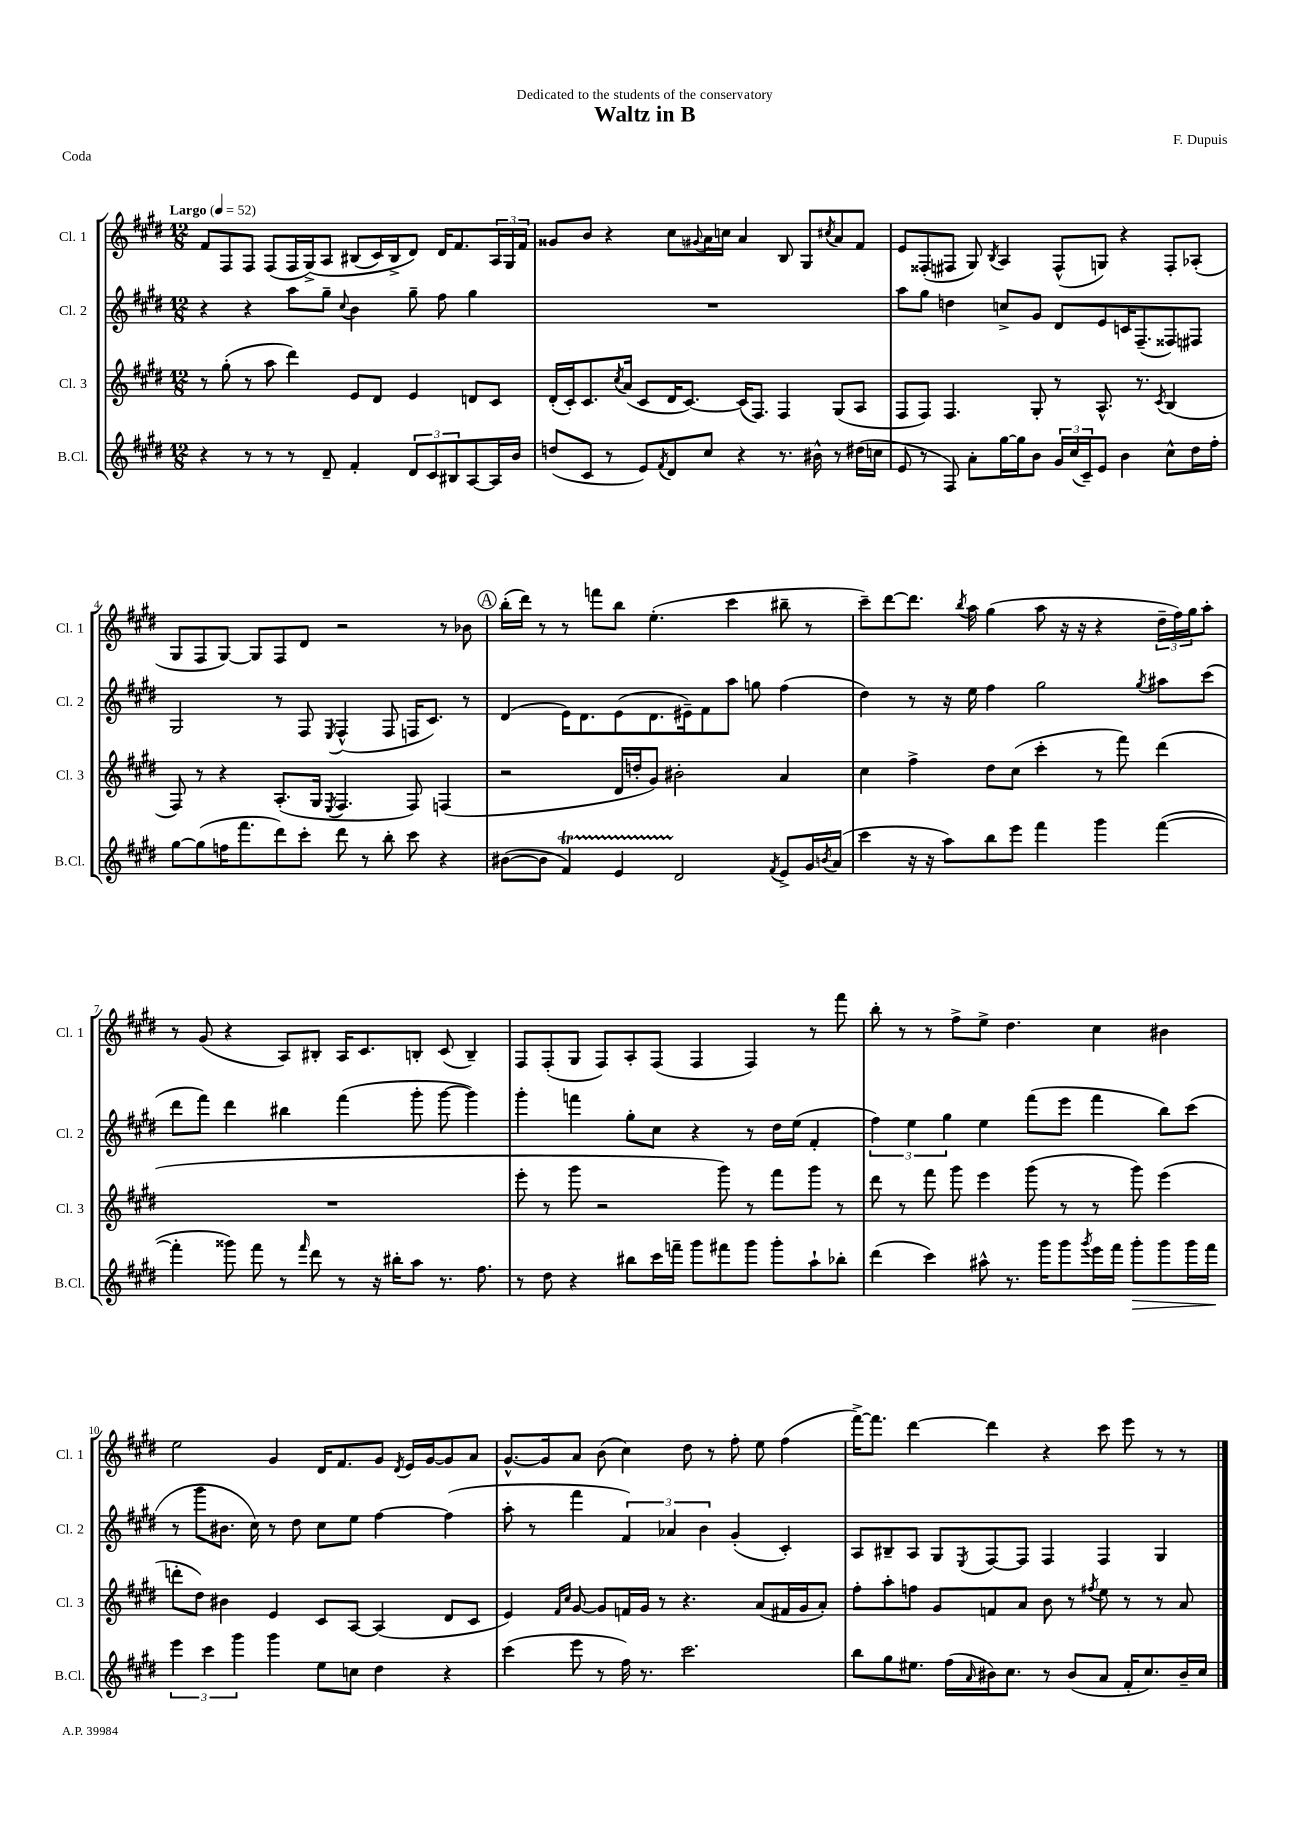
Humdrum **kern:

**kern	**kern	**kern	**kern
*staff4	*staff3	*staff2	*staff1
*clefG2	*clefG2	*clefG2	*clefG2
*k[f#c#g#d#]	*k[f#c#g#d#]	*k[f#c#g#d#]	*k[f#c#g#d#]
*M12/8	*M12/8	*M12/8	*M12/8
*MM52	*MM52	*MM52	*MM52
4r	8r	4r	8f#
.	(8gg#'	.	8F#
8r	8r	4r	8F#
8r	8aa	.	(8F#
8r	4ddd#)	8aa	16F#
.	.	.	&(16G#^)
8d#~	.	8gg#~	8A
.	.	8qqcc#	.
4f#'	8e	4b	(8B#
.	8d#	.	16c#)
.	.	.	16B#^
12d#	4e	8gg#~	8d#&)
12c#	.	.	.
.	.	8ff#	16d#
12B#	.	.	.
.	.	.	8.f#
[8A	8d	4gg#	.
16A]	8c#	.	24A
.	.	.	24G#
16b	.	.	.
.	.	.	24f#
=	=	=	=
(8dd	(16d#'	1.r	8g##
.	16c#')	.	.
8c#	8.c#	.	8b
8r	.	.	4r
.	8qcc#	.	.
.	(16a	.	.
8e)	8c#	.	.
8qf#	.	.	.
8d#	16d#	.	8cc#
.	[8.c#)	.	.
.	.	.	8qqg#
8cc#	.	.	16a
.	.	.	16cc
4r	(16c#]	.	4a
.	8.F#)	.	.
8.r	4F#	.	8B
.	.	.	8G#
16b#^^	.	.	.
.	.	.	8qcc#
8r	(8G#	.	8a
(16dd#	8A	.	8f#
16cc	.	.	.
=	=	=	=
8e	8F#	8aa	8e
8r	8F#)	8gg#	(8F##'
8F#)	4.F#	4dd	8F#
8a'	.	.	8G#)
.	.	.	8qB
[16gg#	.	8cc^	4A
16gg#]	.	.	.
8b	8G#'	8g#	.
24g#	8r	8d#	(8F#^^
(24cc#	.	.	.
24c#~)	.	.	.
8e	8.A^^	8e	8G)
4b	.	16c	4r
.	8.r	(8.F#~	.
.	8qc#	.	.
8cc#^^	(4B	8F##)	8F#'
16dd#	.	8F#	(8A-'
16ff#'	.	.	.
=	=	=	=
[8gg#	8F#)	2G#	8G#
(8gg#]	8r	.	8F#
16ff	4r	.	[8G#)
8.fff#	.	.	.
.	.	.	8G#]
8ddd#)	(8.A'	8r	8F#
8ccc#'	.	8F#	8d#
.	16G#	.	.
.	8qE	8qE	.
8ddd#	4.F#	(4F#^^	2r
8r	.	.	.
8bb'	.	8F#	.
8ccc#	8F#)	16F	.
.	.	8.c#)	.
4r	(4F	.	8r
.	.	8r	8b-
=	=	=	=
([8b#	2r	(4d#	(16bb'
.	.	.	16ddd#)
8b#]	.	.	8r
4f#)	.	16e)	8r
.	.	8.d#	.
.	.	.	8fff
4e	16d#	(8e	8bb
.	16dd'	.	.
.	8g#)	8.d#	(4.ee'
2d#	2b#'	.	.
.	.	16e#~)	.
.	.	8f#	.
.	.	8aa	4ccc#
.	.	8gg	.
8qf#	.	.	.
8e^	4a	(4ff#	8bb#~
16g#	.	.	8r
8qb	.	.	.
(16a	.	.	.
=	=	=	=
4ccc#	4cc#	4dd#)	8ccc#~)
.	.	.	[8ddd#
16r	4ff#^	8r	8.ddd#]
16r	.	.	.
8aa)	.	16r	.
.	.	.	8qbb
.	.	16ee	16aa
8bb	8dd#	4ff#	(4gg#
8eee	(8cc#	.	.
4fff#	4ccc#'	2gg#	8aa
.	.	.	16r
.	.	.	16r
4ggg#	8r	.	4r
.	8fff#)	.	.
.	.	8qgg#	.
([4fff#	(4ddd#	8aa#	24dd#~
.	.	.	24ff#)
.	.	.	24gg#
.	.	(8ccc#	8aa'
=	=	=	=
4fff#']	1.r	8ddd#	8r
.	.	8fff#)	(8g#
8ggg##)	.	4ddd#	4r
8fff#	.	.	.
8r	.	4bb#	8A)
16qqfff#	.	.	.
8ddd#	.	.	8B#'
8r	.	(4fff#	16A
.	.	.	8.c#
16r	.	.	.
16bb#'	.	.	.
8aa	.	8ggg#'	8B'
8.r	.	[8ggg#	(8c#
.	.	4ggg#])	4B~)
8.ff#	.	.	.
=	=	=	=
8r	8eee'	4ggg#'	8F#
8dd#	8r	.	(8F#'
4r	8ggg#	4fff	8G#
.	2r	.	8F#)
8bb#	.	8gg#'	8A'
16ccc#	.	8cc#	(8F#
16fff~	.	.	.
8ggg#	.	4r	4F#
8fff#	8ggg#)	.	.
8ggg#	8r	8r	4F#)
8ggg#'	8fff#	16dd#	.
.	.	(16ee	.
8aa`	8ggg#	4f#'	8r
8bb-'	8r	.	8fff#
=	=	=	=
(4ddd#	8ddd#	6ff#)	8bb'
.	8r	.	8r
.	.	6ee	.
4ccc#)	8fff#	.	8r
.	.	6gg#	.
.	8ggg#	.	8ff#^
8aa#^^	4eee	4ee	8ee^
8.r	.	.	4.dd#
.	(8ggg#	(8fff#	.
16ggg#	.	.	.
8ggg#	8r	8eee	.
8qggg#	.	.	.
16eee	8r	4fff#	4cc#
16fff#	.	.	.
8ggg#'	8ggg#)	.	.
8ggg#	(4eee	8bb)	4b#
16ggg#	.	(8ccc#	.
16fff#	.	.	.
=	=	=	=
6eee	8ddd'	8r	2ee
.	8dd#)	8ggg#	.
6ccc#	.	.	.
.	4b#	8.b#	.
6ggg#	.	.	.
.	.	16cc#)	.
4ggg#	4e	8r	4g#
.	.	8dd#	.
8ee	8c#	8cc#	16d#
.	.	.	8.f#
8cc	[8A	8ee	.
4dd#	(4A]	[4ff#	8g#
.	.	.	8qd#
.	.	.	16e
.	.	.	[16g#
4r	8d#	(4ff#]	8g#]
.	8c#	.	8a
=	=	=	=
(4ccc#	4e)	8aa'	[8.g#^^
.	.	8r	.
.	.	.	16g#]
.	16qqf#	.	.
.	16qqcc#	.	.
8eee	[8g#	4fff#	8a
8r	8g#]	.	(8b
16ff#)	16f	6f#)	4cc#)
8.r	16g#	.	.
.	8r	.	.
.	.	6a-	.
2.ccc#	4.r	.	8dd#
.	.	6b	.
.	.	.	8r
.	.	(4g#'	8ff#'
.	(8a	.	8ee
.	16f#	4c#')	(4ff#
.	16g#	.	.
.	8a')	.	.
=	=	=	=
8bb	8ff#'	8A	[16fff#^)
.	.	.	8.fff#]
8gg#	8aa'	8B#~	.
8.ee#	8ff	8A	[4ddd#
.	8g#	8G#	.
(16ff#	.	.	.
16qqa	.	8qE	.
16b#)	8f	[8F#	4ddd#]
8.cc#	.	.	.
.	8a	8F#]	.
8r	8b	4F#	4r
(8b#	8r	.	.
.	8qff#	.	.
8a	8ee	4F#	8ccc#
16f#'	8r	.	8eee
8.cc#)	.	.	.
.	8r	4G#	8r
16b#~	8a	.	8r
16cc#	.	.	.
==	==	==	==
*-	*-	*-	*-
